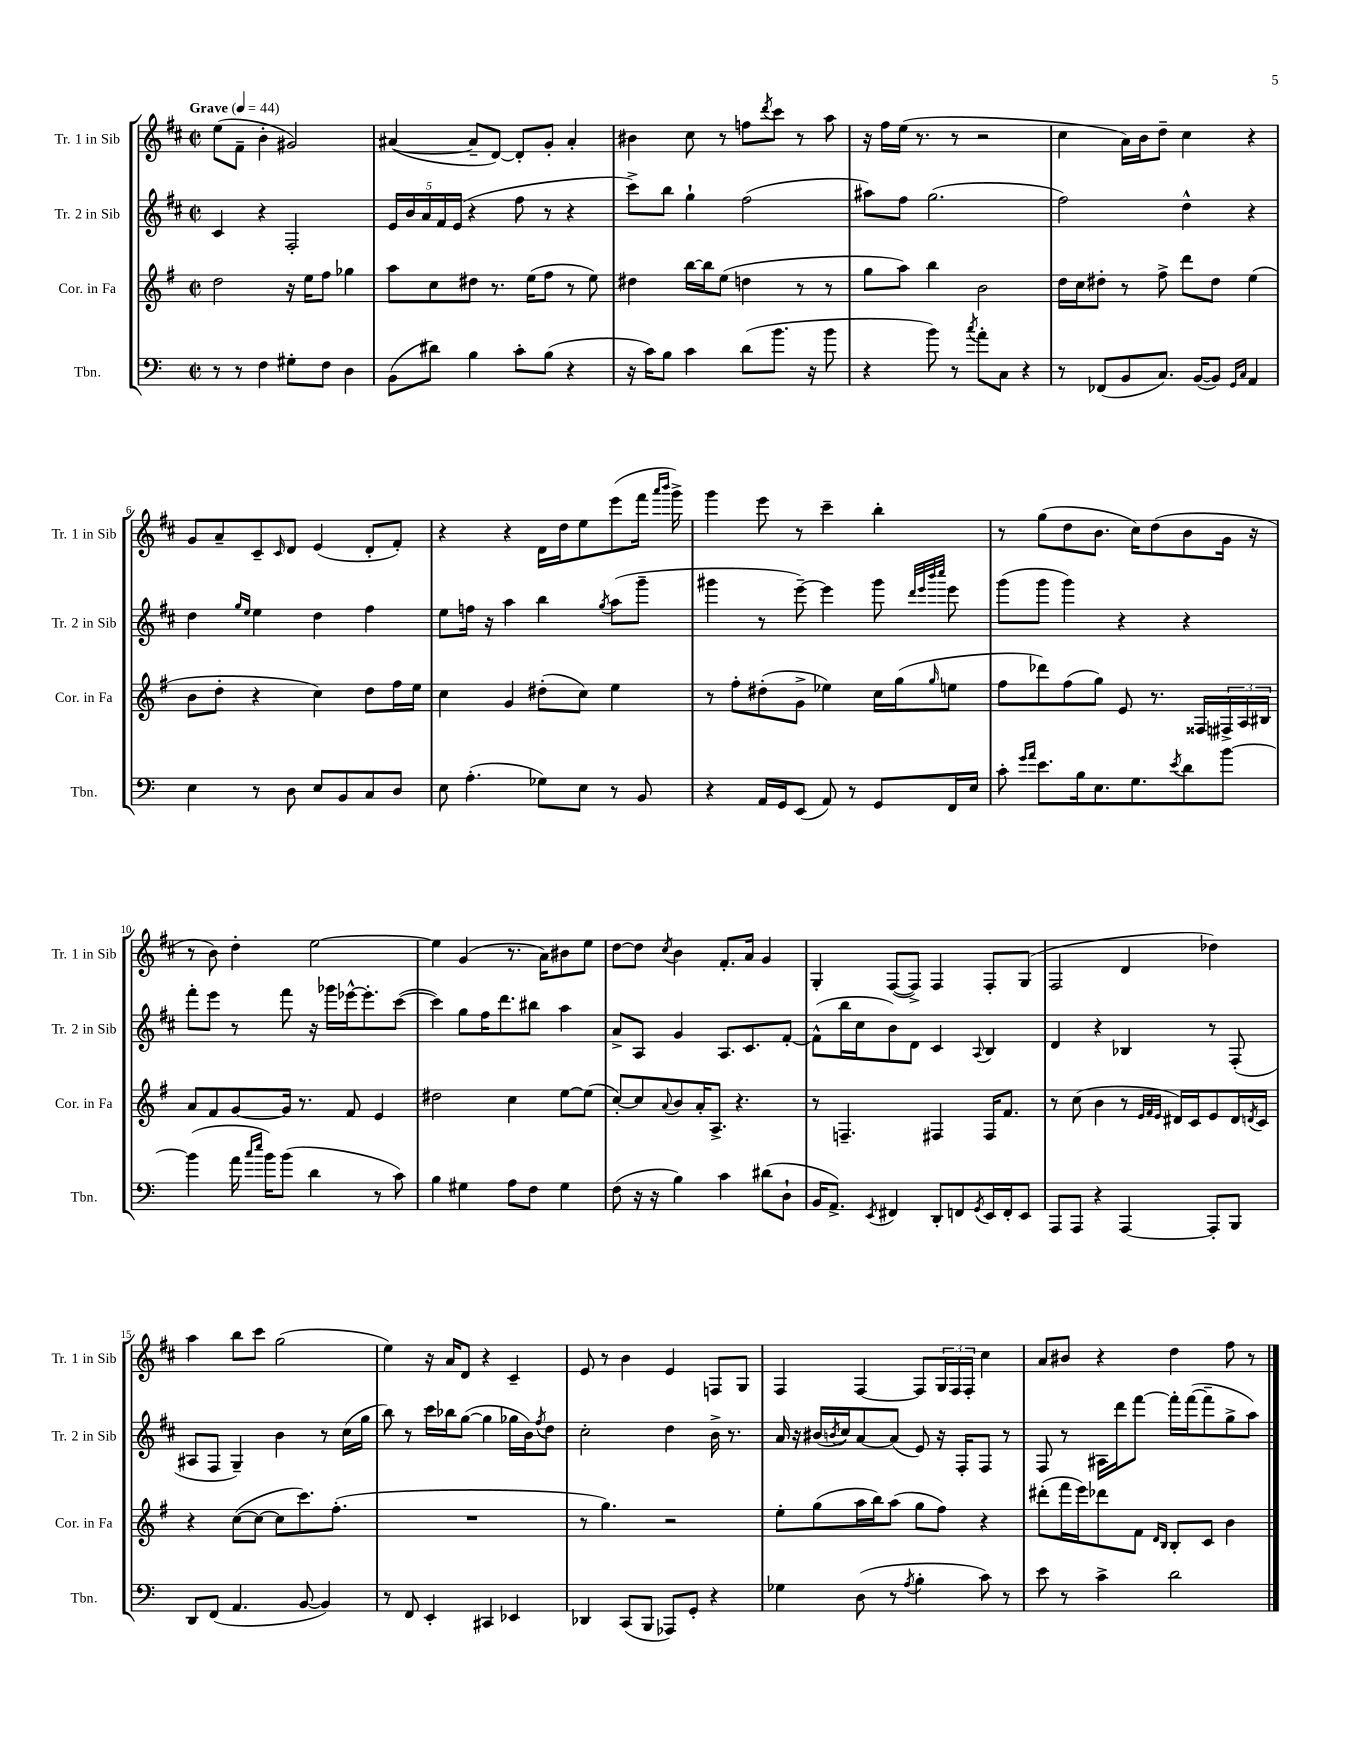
<<
\new StaffGroup <<
\new Staff = "s0" \with { instrumentName = "Tr. 1 in Sib" shortInstrumentName = "Tr. 1 in Sib" } {
    \clef treble \key d \major \defaultTimeSignature \time 2/2 \tempo "Grave" 4 = 44
    e''8( fis'8-- b'4-. gis'2) |
    ais'4~( ais'8-- d'8~) d'8-. g'8-. ais'4-. |
    bis'4 cis''8 r8 f''8 \acciaccatura { d'''8 } cis'''8 r8 a''8 |
    r16 fis''16 e''16( r8. r8 r2 |
    cis''4 a'16) b'16 d''8-- cis''4 r4 |
    g'8 a'8-- cis'8-- \grace { cis'16 } d'8 e'4( d'8-. fis'8-.) |
    r4 r4 d'16 d''16 e''8 e'''8( fis'''16 \grace { a'''16 b'''16 } g'''16->) |
    g'''4 e'''8 r8 cis'''4-- b''4-. |
    r8 g''8( d''8 b'8. cis''16) d''8( b'8 g'16 r16 |
    r8 b'8) d''4-. e''2~ |
    e''4 g'4( r8. a'16) bis'8 e''8 |
    d''8~ d''8 \acciaccatura { cis''8 } b'4 fis'8.-. a'16 g'4 |
    g4-. fis8~( fis8->) fis4 fis8-. g8( |
    fis2 d'4 des''4) |
    a''4 b''8 cis'''8 g''2( |
    e''4) r16 a'16 d'8 r4 cis'4-- |
    e'8 r8 b'4 e'4 f8 g8 |
    fis4 fis4~ fis8 \tuplet 3/2 { g16 fis16 fis16-. } cis''4 |
    a'8 bis'8 r4 d''4 fis''8 r8 \bar "|." |
}
\new Staff = "s1" \with { instrumentName = "Tr. 2 in Sib" shortInstrumentName = "Tr. 2 in Sib" } {
    \clef treble \key d \major \defaultTimeSignature \time 2/2
    cis'4 r4 fis2-. |
    \tuplet 5/4 { e'16 b'16 a'16 fis'16 e'16( } r4 fis''8 r8 r4 |
    cis'''8->) b''8 g''4-! fis''2( |
    ais''8) fis''8 g''2.( |
    fis''2) d''4-^ r4 |
    d''4 \grace { g''16 e''16 } e''4 d''4 fis''4 |
    e''8 f''16 r16 a''4 b''4 \acciaccatura { g''8 } a''8( g'''8-- |
    gis'''4 r8 e'''8~--) e'''4 gis'''8 \grace { d'''32 e'''32 b'''32 cis''''32 } e'''8 |
    g'''8( g'''8 g'''4) r4 r4 |
    fis'''8-. e'''8 r8 fis'''8 r16 ges'''16 ees'''16~-^ ees'''8.-. cis'''8~( |
    cis'''4) g''8 fis''16 d'''8. bis''8 a''4 |
    a'8-> a8 g'4 a8. cis'8. fis'8~-. |
    fis'8-^( b''16 cis''16 b'8) d'8 cis'4 \appoggiatura { a8 } b4 |
    d'4 r4 bes4 r8 fis8-.( |
    ais8 fis8 g4--) b'4 r8 cis''16( g''16 |
    b''8) r8 cis'''16 bes''16 g''8~( g''4 ges''16 b'16) \acciaccatura { fis''8 } d''8 |
    cis''2-. d''4 b'16-> r8. |
    a'16 r16 bis'16( \acciaccatura { b'8 } cis''16) a'8~ a'8( e'8) r16 fis16-. fis8 r8 |
    fis8 r8 ais16 d'''16 fis'''8~ fis'''16-. fis'''16~( fis'''8-- g''8-> a''8) \bar "|." |
}
\new Staff = "s2" \with { instrumentName = "Cor. in Fa" shortInstrumentName = "Cor. in Fa" } {
    \clef treble \key g \major \defaultTimeSignature \time 2/2
    d''2 r16 e''16 fis''8 ges''4 |
    a''8 c''8 dis''8 r8. e''16( fis''8 r8 e''8) |
    dis''4 b''16~ b''16 e''8( d''4 r8 r8 |
    g''8 a''8) b''4 b'2 |
    d''16 c''16 dis''8-. r8 fis''8-> d'''8 dis''8 e''4( |
    b'8 d''8-. r4 c''4) d''8 fis''16 e''16 |
    c''4 g'4 dis''8-.( c''8) e''4 |
    r8 fis''8-. dis''8-.( g'8-> ees''4) c''16 g''16( \grace { g''16 } e''8 |
    fis''8 des'''8) fis''8( g''8) e'8 r8. fisis16 \tuplet 3/2 { fis16-> a16 bis16 } |
    a'8 fis'8 g'8~ g'16 r8. fis'8 e'4 |
    dis''2 c''4 e''8~ e''8( |
    c''8~-.) c''8 \appoggiatura { a'8 } b'8 a'16-. a8.-> r4. |
    r8 f4.-- fis4 fis16 fis'8. |
    r8 c''8( b'4 r8 \grace { e'32 fis'32 e'32 } dis'16) c'16 e'8 dis'16 \acciaccatura { d'8 } c'16 |
    r4 c''8~( c''8~ c''8 c'''8.) fis''8.-.( |
    R1 |
    r8 g''4.) r2 |
    e''8-. g''8( a''16 b''16) a''8( g''8 fis''8) r4 |
    dis'''8-.( fis'''16 e'''16) des'''8 fis'8 \grace { d'16 b16 } b8-. c'8 b'4 \bar "|." |
}
\new Staff = "s3" \with { instrumentName = "Tbn." shortInstrumentName = "Tbn." } {
    \clef bass \key c \major \defaultTimeSignature \time 2/2
    r8 r8 f4 gis8-. f8 d4 |
    b,8( dis'8) b4 c'8-. b8( r4 |
    r16 c'16) b8 c'4 d'8( b'8. r16 b'8 |
    r4 b'8) r8 \acciaccatura { c''8 } a'8-. c8 r4 |
    r8 fes,8( b,8 c8.) b,16~( b,8) \grace { g,16 c16 } a,4 |
    e4 r8 d8 e8 b,8 c8 d8 |
    e8 a4.-.( ges8) e8 r8 b,8 |
    r4 a,16 g,16 e,8( a,8) r8 g,8 f,16 e16 |
    c'8-. \grace { g'16 a'16 } e'8. b16 e8. g8. \acciaccatura { e'8 } d'8 b'8~ |
    b'4( a'16 \grace { c''16 e''16 } b'16) b'8( d'4 r8 c'8) |
    b4 gis4 a8 f8 gis4 |
    f8( r16 r16 b4) c'4 dis'8( d8-! |
    b,16 a,8.->) \acciaccatura { e,8 } fis,4 d,8-. f,8 \acciaccatura { g,8 } e,16 f,16-. e,8 |
    a,,8 a,,8 r4 a,,4~ a,,8-. b,,8 |
    d,8 f,8( a,4. b,8~ b,4) |
    r8 f,8 e,4-. cis,4 ees,4 |
    des,4 c,8( b,,8 aes,,8) g,8-. r4 |
    ges4 d8( r8 \acciaccatura { a8 } b4-. c'8) r8 |
    e'8 r8 c'4-> d'2 \bar "|." |
}
>>
>>
